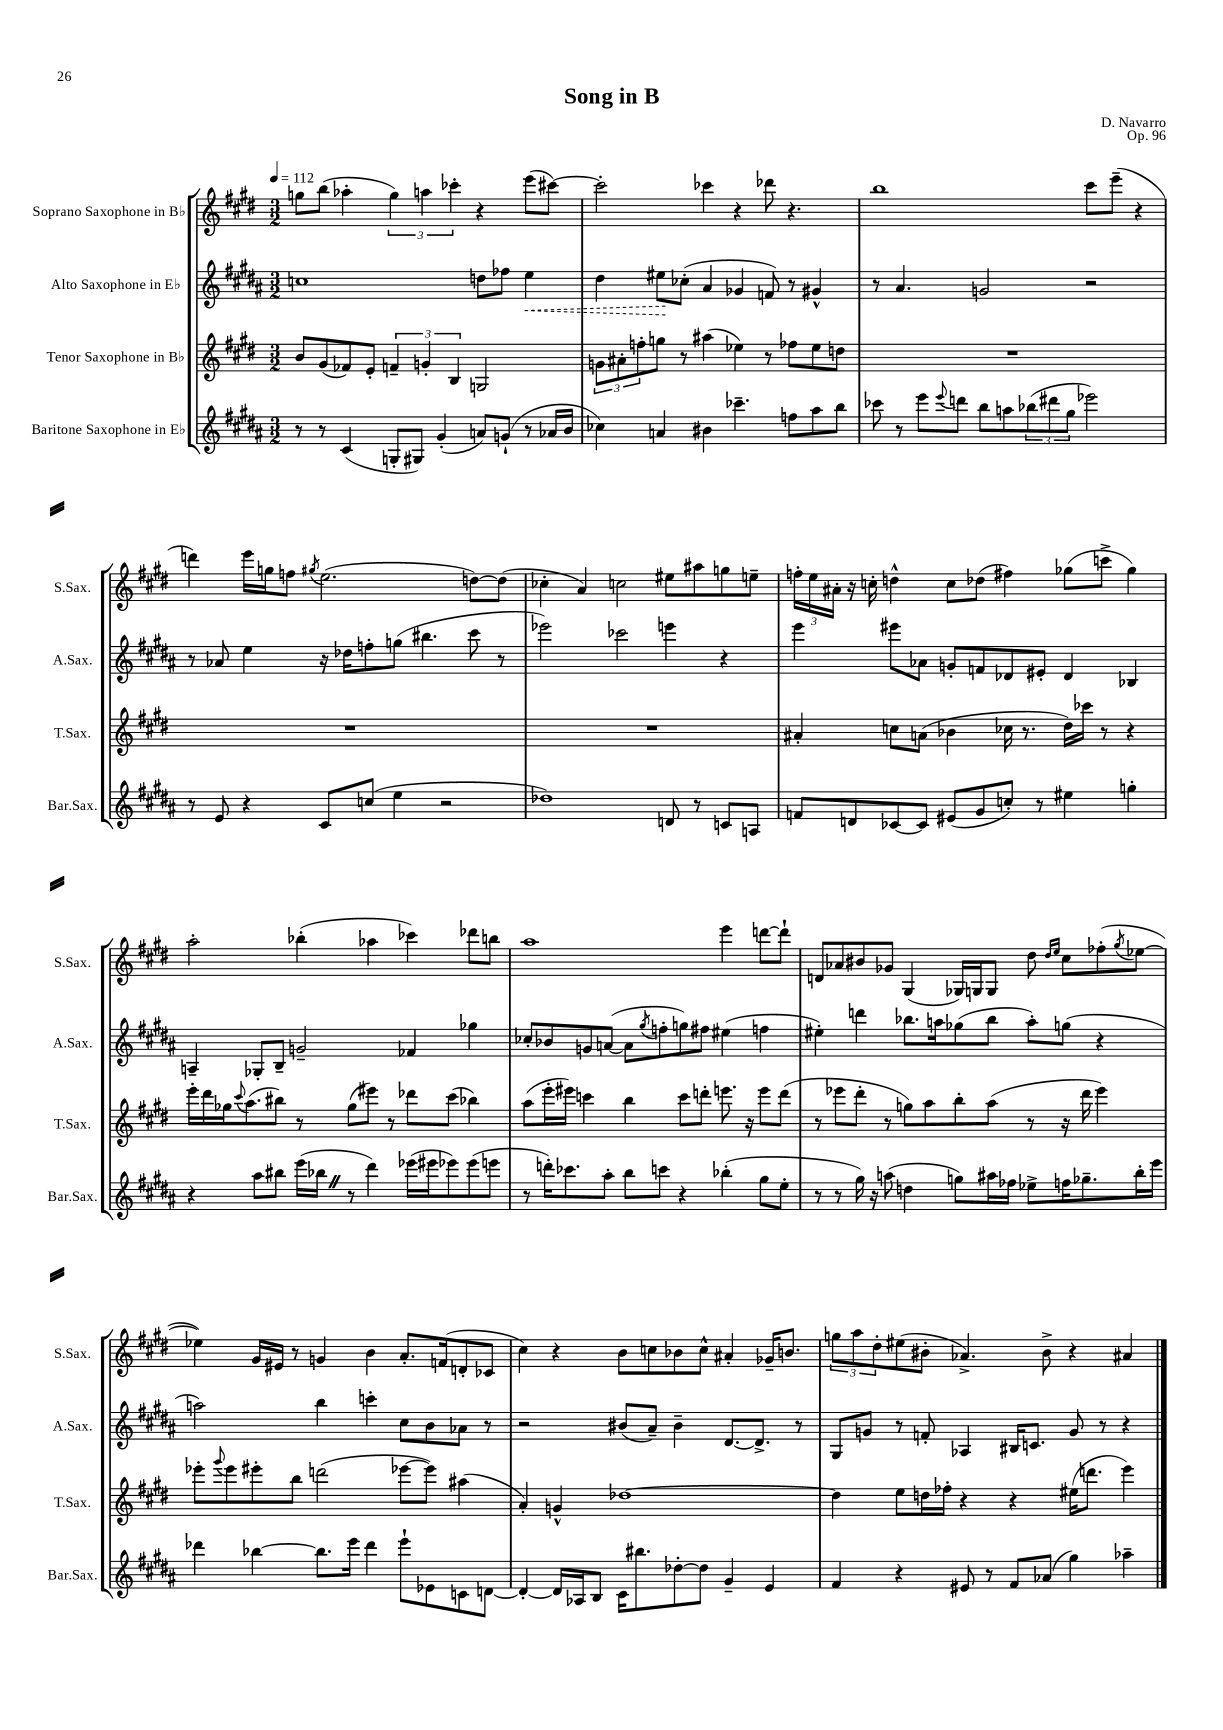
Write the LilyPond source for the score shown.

\header { title = "Song in B" composer = "D. Navarro" opus = "Op. 96" }
<<
\new StaffGroup <<
\new Staff = "s0" \with { instrumentName = "Soprano Saxophone in Bb" shortInstrumentName = "S.Sax." } {
    \clef treble \key e \major \numericTimeSignature \time 3/2 \tempo 4 = 112
    g''8 b''8( aes''4-. \tuplet 3/2 { g''4) a''4 ces'''4-. } r4 e'''8( cis'''8~) |
    cis'''2-. ces'''4 r4 des'''8 r4. |
    b''1 cis'''8 e'''8--( r4 |
    d'''4) e'''16 g''16 f''8 \acciaccatura { gis''8 } e''2.( d''8~) d''8( |
    ces''4-. a'4) c''2 eis''8 ais''8 g''8 e''8-- |
    \tuplet 3/2 { f''16-. e''16 ais'16-. } r16 c''16-. d''4-^ c''8 des''8( fis''4) ges''8( c'''8-> ges''4) |
    a''2-. bes''4-.( aes''4 ces'''4) des'''8 b''8 |
    a''1 e'''4 d'''8~ d'''8-! |
    d'8 aes'8 bis'8 ges'8 gis4( ges16) g16 g8 dis''8 \grace { dis''16 e''16 } cis''8 fes''8-.( \acciaccatura { gis''8 } ees''8~ |
    ees''4) gis'16 eis'16 r8 g'4 b'4 a'8.-. f'16( d'8-. ces'8 |
    cis''4) r4 b'8 c''8 bes'8 c''8-^ ais'4-. ges'16-- b'8. |
    \tuplet 3/2 { g''8 a''8 dis''8-. } eis''8( bis'8-. aes'4.->) bis'8-> r4 ais'4 \bar "|." |
}
\new Staff = "s1" \with { instrumentName = "Alto Saxophone in Eb" shortInstrumentName = "A.Sax." } {
    \clef treble \key b \major \numericTimeSignature \time 3/2
    c''1 d''8 fes''8 \once \override Hairpin.style = #'dashed-line e''4\< |
    dis''4 eis''8\! ces''8-.( ais'4 ges'4 f'8) r8 gis'4-^ |
    r8 ais'4. g'2 r2 |
    r8 aes'8 e''4 r16 des''16 f''8-. g''8( bis''4. cis'''8 r8 |
    ees'''2) ces'''2 e'''4 r4 |
    e'''4 eis'''8 aes'8 g'8-. f'8 des'8 eis'8-. des'4 bes4 |
    a4-- ges8-. b8-- g'2-- fes'4 ges''4 |
    ces''8-. bes'8 g'8 a'8~( a'8 \acciaccatura { gis''8 } f''8-. g''8) fis''8 eis''4( f''4 |
    eis''4-.) d'''4 bes''8. a''16 ges''8( bes''8 a''8-.) g''8( r4 |
    a''2) b''4 c'''4-. cis''8 b'8 aes'8 r8 |
    r2 bis'8( ais'8--) bis'4-- dis'8.~ dis'8.-> r8 |
    gis8 g'8 r8 f'8-. aes4 bis16 c'8. g'8 r8 r4 \bar "|." |
}
\new Staff = "s2" \with { instrumentName = "Tenor Saxophone in Bb" shortInstrumentName = "T.Sax." } {
    \clef treble \key e \major \numericTimeSignature \time 3/2
    b'8 gis'8( fes'8) e'8-. \tuplet 3/2 { f'4-- g'4-. b4 } g2 |
    \tuplet 3/2 { g'8 ais'8-. f''8-. } g''8 r8 ais''4( ees''4) r8 fes''8 ees''8 d''8 |
    R1. |
    R1. |
    R1. |
    ais'4-. c''8 a'8( bes'4 ces''16 r8. dis''16) ces'''16 r8 r4 |
    e'''16-. dis'''16 ges''16 \appoggiatura { cis'''8 } a''8.( bis''8) r8 ges''8( eis'''8) r8 des'''8 cis'''8( bes''4) |
    a''8( e'''16-. eis'''16) c'''4 b''4 c'''8 d'''8-. e'''8. r16 e'''8 d'''8( |
    r8 ees'''8 dis'''8-. r8 g''8) a''8 b''8-. a''8( r8 r16 dis'''16 ees'''4) |
    ees'''8-. \appoggiatura { gis'''8 } ees'''8 eis'''8-. b''8 d'''2( ees'''8~ ees'''8) ais''4( |
    a'4-.) g'4-^ des''1~ |
    des''4 e''8 d''16 fes''16-. r4 r4 eis''16( d'''8. e'''4) \bar "|." |
}
\new Staff = "s3" \with { instrumentName = "Baritone Saxophone in Eb" shortInstrumentName = "Bar.Sax." } {
    \clef treble \key b \major \numericTimeSignature \time 3/2
    r8 r8 cis'4( g8-. gis8) gis'4-.( a'8) g'8-!( r8 aes'16 b'16 |
    ces''4) a'4 bis'4 ces'''4.-- f''8 ais''8 b''8 |
    ces'''8 r8 e'''8 \appoggiatura { e'''8 } d'''8 b''8 a''8 \tuplet 3/2 { bes''8( dis'''8 gis''8 } ees'''2) |
    r8 e'8 r4 cis'8 c''8( e''4 r2 |
    des''1) d'8 r8 c'8 a8 |
    f'8 d'8 ces'8~ ces'8 eis'8( gis'8 c''8-.) r8 eis''4 g''4-. |
    r4 ais''8 bis''8 e'''16( bes''16 \once \override BreathingSign.text = \markup { \musicglyph "scripts.caesura.straight" } \breathe r8 dis'''4) ees'''16( eis'''16 ees'''8) ees'''8( e'''8 |
    r8 d'''16-.) ces'''8. ais''8-. b''8 c'''8 r4 bes''4-.( gis''8 e''8-. |
    r8 r8 gis''16) r16 a''8( d''4 g''8) ais''16 fes''16 ees''8-> f''16 ges''8.-- b''16-. e'''16 |
    des'''4 bes''4~ bes''8. e'''16 des'''4 e'''8-! ees'8 c'8 d'8~ |
    d'4~-. d'16 aes16 b8 cis'16 bis''8. des''8~-. des''8 gis'4-- e'4 |
    fis'4 r4 eis'8 r8 fis'8 aes'8( gis''4) aes''4-- \bar "|." |
}
>>
>>
\layout { \context { \Score \remove "Bar_number_engraver" } }
